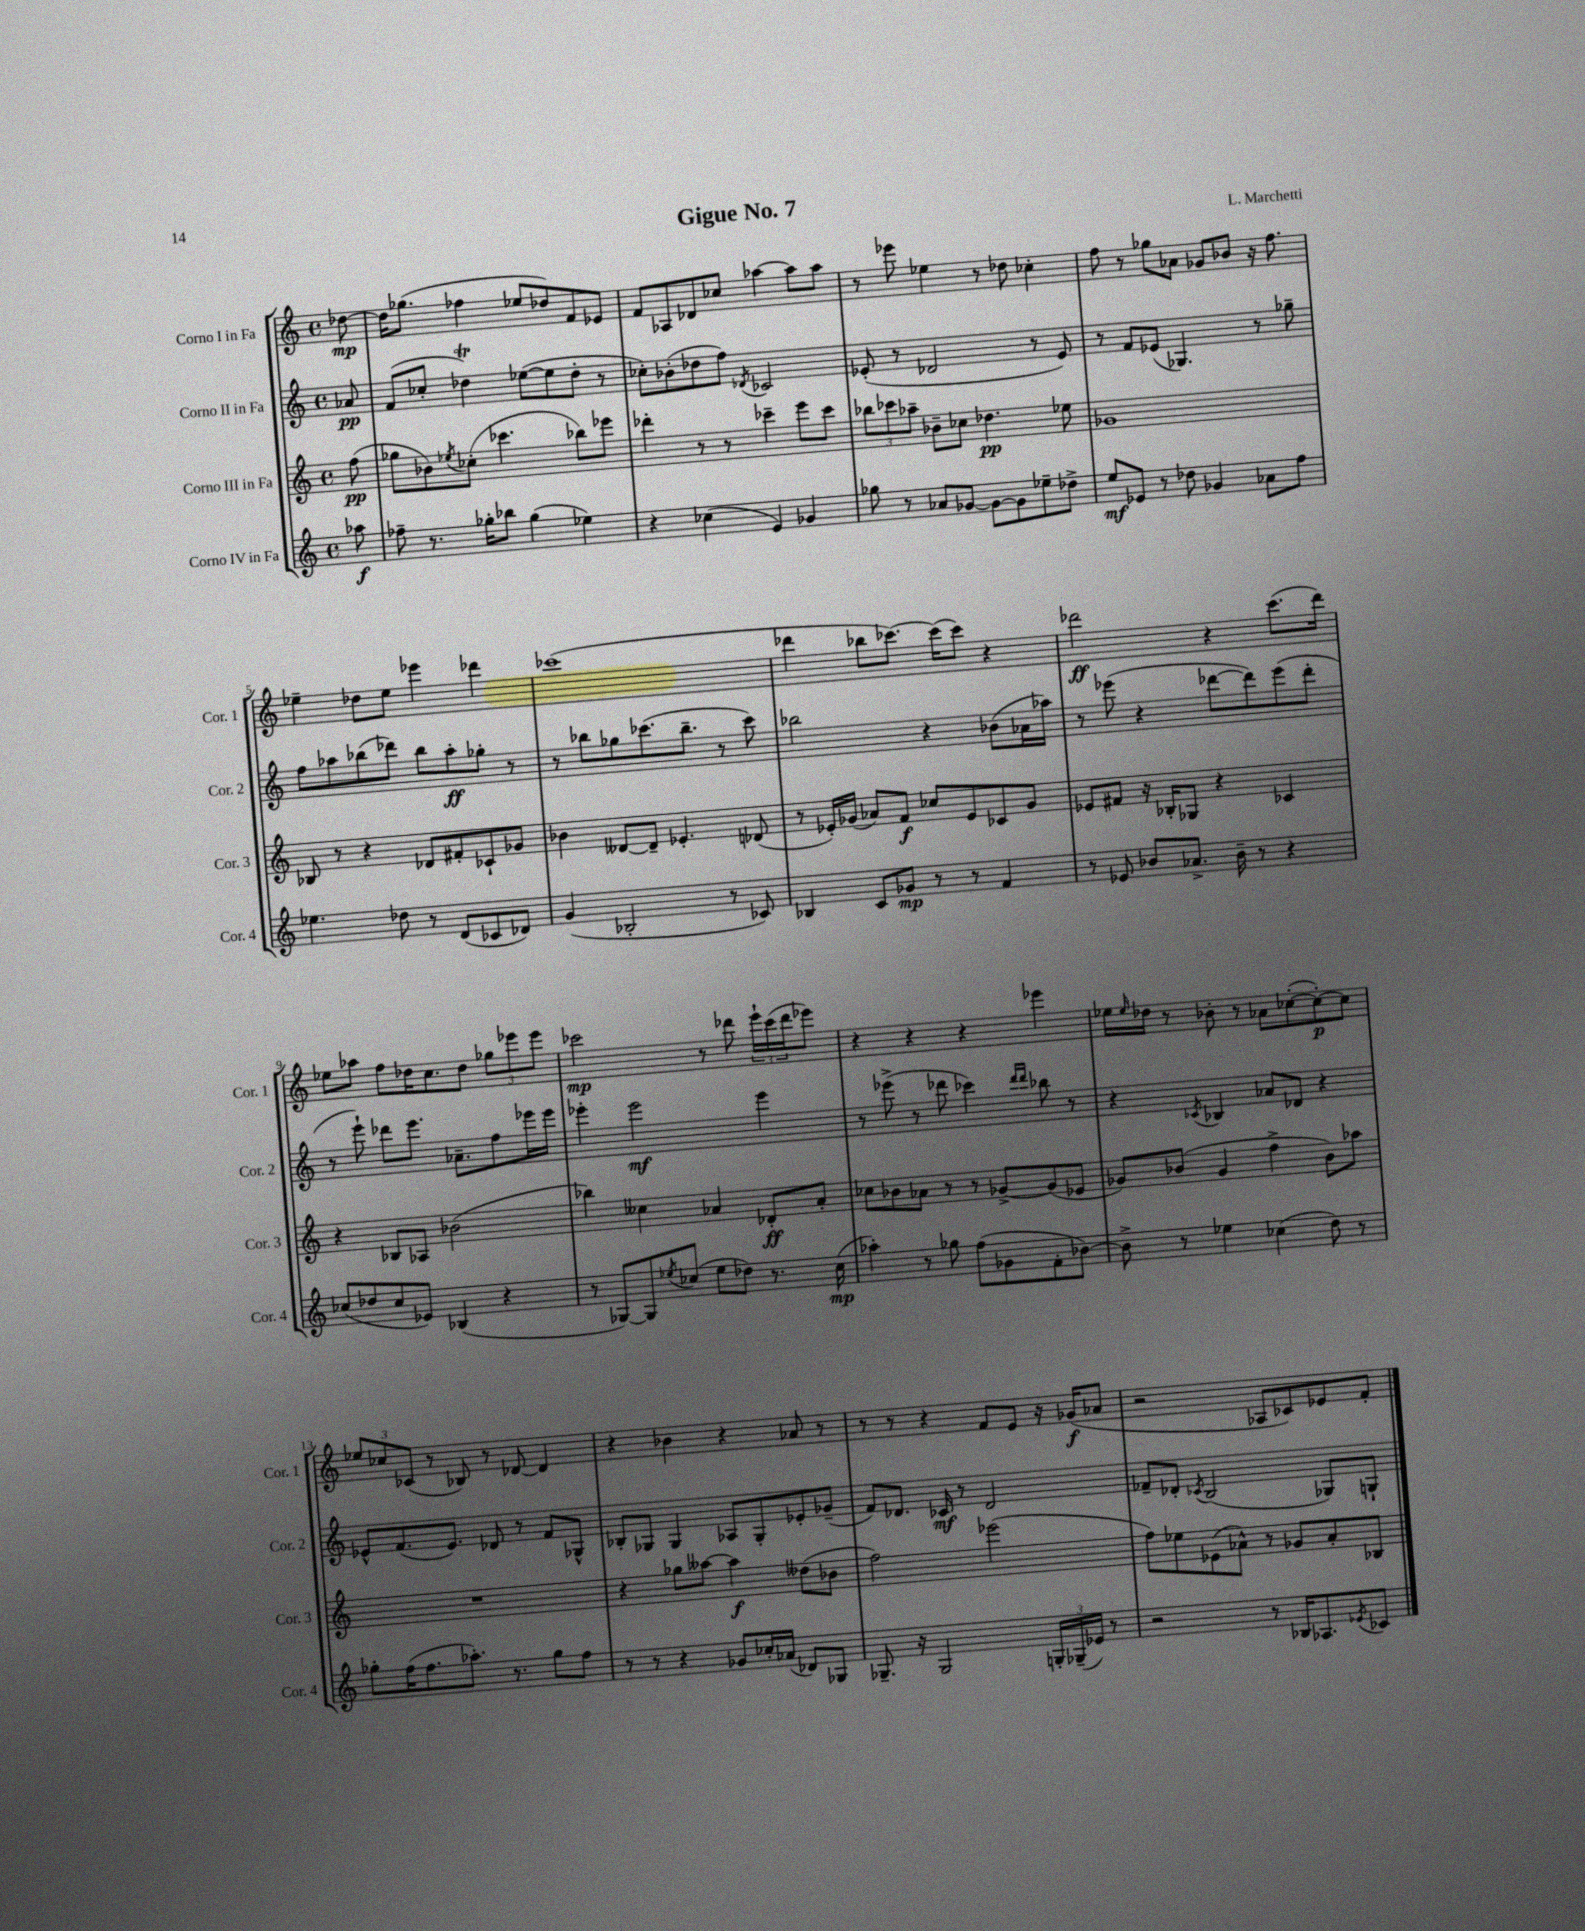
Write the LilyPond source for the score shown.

\header { title = "Gigue No. 7" composer = "L. Marchetti" }
<<
\new StaffGroup <<
\new Staff = "s0" \with { instrumentName = "Corno I in Fa" shortInstrumentName = "Cor. 1" } {
    \clef treble \key c \major \defaultTimeSignature \time 4/4 \partial 8
    des''8~\mp |
    des''16 ges''8.( fes''4 ees''8 des''8) f'8 ees'8 |
    f'8 aes8 des'8 ces''8 aes''4~ aes''8 aes''8 |
    r8 ees'''8 ees''4 r8 des''8 ces''4-. |
    f''8 r8 ges''8 aes'8 ges'8 bes'8 r16 f''8. |
    ees''4-- des''8 ees''8 ees'''4 des'''4 |
    ces'''1( |
    des'''4 bes''8 ces'''8.~) ces'''16( ces'''8) r4 |
    des'''2\ff r4 c'''8.( des'''16) |
    ees''8 aes''8 f''8 des''16 c''8. des''8 \tuplet 3/2 { ges''8 ees'''8 ees'''8 } |
    ces'''2\mp r8 des'''8 \tuplet 3/2 { e'''16-! ces'''16( des'''16 } ees'''8) |
    r4 r4 r4 ees'''4 |
    ees''16 \grace { ees''16 } des''16 r8 bes'8-. r8 aes'8 ces''8~-.( ces''8~-.\p) ces''8 |
    \tuplet 3/2 { ees''8 ces''8 ces'8( } r8 bes8) r8 des'8~ des'4 |
    r4 bes'4 r4 aes'8 r8 |
    r8 r8 r4 f'8 e'8 r16 ges'16\f( aes'8 |
    r2 aes8 ces'8) ees'8 f'8-. \bar "|." |
}
\new Staff = "s1" \with { instrumentName = "Corno II in Fa" shortInstrumentName = "Cor. 2" } {
    \clef treble \key c \major \defaultTimeSignature \time 4/4 \partial 8
    aes'8\pp |
    f'8( ces''8-. des''4\trill) ees''8~( ees''8 des''8-. r8 |
    ces''8-.) bes'8-.( des''8 f''8) \acciaccatura { des'8 } ces'2 |
    ees'8-.( r8 des'2 r8 ees'8) |
    r8 f'8 ees'8( ges4.) r8 ges''8-- |
    f''8 aes''8 bes''8( des'''8) bes''8 aes''8-.\ff ges''8-. r8 |
    r8 bes''8 ges''8 ces'''8.( bes''8.-- r8 ces'''8) |
    bes''2 r4 bes'8( aes'16 aes''16) |
    r8 ees'''8( r4 des'''8~ des'''8) ees'''8( des'''8-. |
    r8 e'''8-!) des'''8 e'''8. aes'8.-- f''8 ees'''16 ees'''16 |
    ees'''4-. ees'''2\mf ees'''4 |
    r8 ees'''8->( r8 des'''8 ces'''4) \grace { des'''16 des'''16 } bes''8 r8 |
    r4 \acciaccatura { ces'8 } bes4 aes'8 des'8 r4 |
    ees'8-^ f'8.( ees'8.) des'8 r8 f'8 ges8-^ |
    bes8-. ges8 ges4 aes8 ges8-. ees'8-. ges'8--( |
    f'8) des'8. ces'16\mf r8 des'2 |
    fes'8-- des'8-. \acciaccatura { ces'8 } b2( ges8) g8-! \bar "|." |
}
\new Staff = "s2" \with { instrumentName = "Corno III in Fa" shortInstrumentName = "Cor. 3" } {
    \clef treble \key c \major \defaultTimeSignature \time 4/4 \partial 8
    f''8\pp( |
    ges''8 bes'8) \acciaccatura { ees''8 } ces''8-.( ces'''4. bes''8) ees'''8 |
    des'''4-. r8 r8 ces'''4-- e'''8 ces'''8 |
    \tuplet 3/2 { bes''8 ces'''8 aes''8-- } bes'8-- ces''8 des''4.\pp ees''8 |
    ges'1 |
    bes8 r8 r4 des'8 fis'8-. ces'8-! ges'8 |
    bes'4 deses'8~ deses'8-- ees'4.-. des'8( |
    r8 ees'16-.) ges'16( aes'8) f'8\f ces''8 ees'8 ces'8 ges'8 |
    ees'8 fis'8 r16 bes16-. ges8 r4 ces'4 |
    r4 bes8 aes8 bes'2( |
    bes''4) ceses''4 aes'4 des'8-.\ff aes'8-. |
    ces''8 bes'8 aes'8 r8 r8 ges'8~-> ges'8( ees'8 |
    ges'8) bes'8( ges'4 f''4-> bes'8) aes''8 |
    R1 |
    r4 ges''8 aeses''8~ aeses''4\f deses''8( bes'8 |
    f''2) ees'''2( |
    f''8) ees''8 ees'8( aes'8-^) r8 ges'8 aes'8-. bes8 \bar "|." |
}
\new Staff = "s3" \with { instrumentName = "Corno IV in Fa" shortInstrumentName = "Cor. 4" } {
    \clef treble \key c \major \defaultTimeSignature \time 4/4 \partial 8
    aes''8\f |
    fes''8-- r8. ges''16-. bes''8 ges''4( ees''4) |
    r4 ces''4( e'4) ges'4 |
    ges''8 r8 aes'8 ges'8~ ges'8~ ges'8 ees''8-- des''8-> |
    e''8\mf ees'8 r8 des''8 ges'4 aes'8 f''8 |
    ees''4. des''8 r8 d'8( ces'8 des'8) |
    g'4( bes2-. r8 ces'8) |
    bes4 c'8 ges'8\mp r8 r8 f'4 |
    r8 ees'8 bes'8 aes'8.-> bes'16-- r8 r4 |
    ces''8( des''8 ces''8 ees'8) bes4( r4 |
    r8 ges8~) ges8 \acciaccatura { ees''8 } ces''8( ees''8 des''8) r8. ces''16\mp( |
    aes''4-.) r8 ges''8 f''8( ges'8 f'8-. bes'8~) |
    bes'8-> r8 ees''4 ces''4( d''8) r8 |
    ges''8-. f''16( f''8. aes''8.-.) r8. ges''8 f''8 |
    r8 r8 r4 ges'8 ces''16-. aes'16( des'8) ges8 |
    ges8.-- r16 ges2 \tuplet 3/2 { g16-. ges16--( ees'16) } r8 |
    r2 r8 bes16 aes8. \acciaccatura { ees'8 } ces'8 \bar "|." |
}
>>
>>
